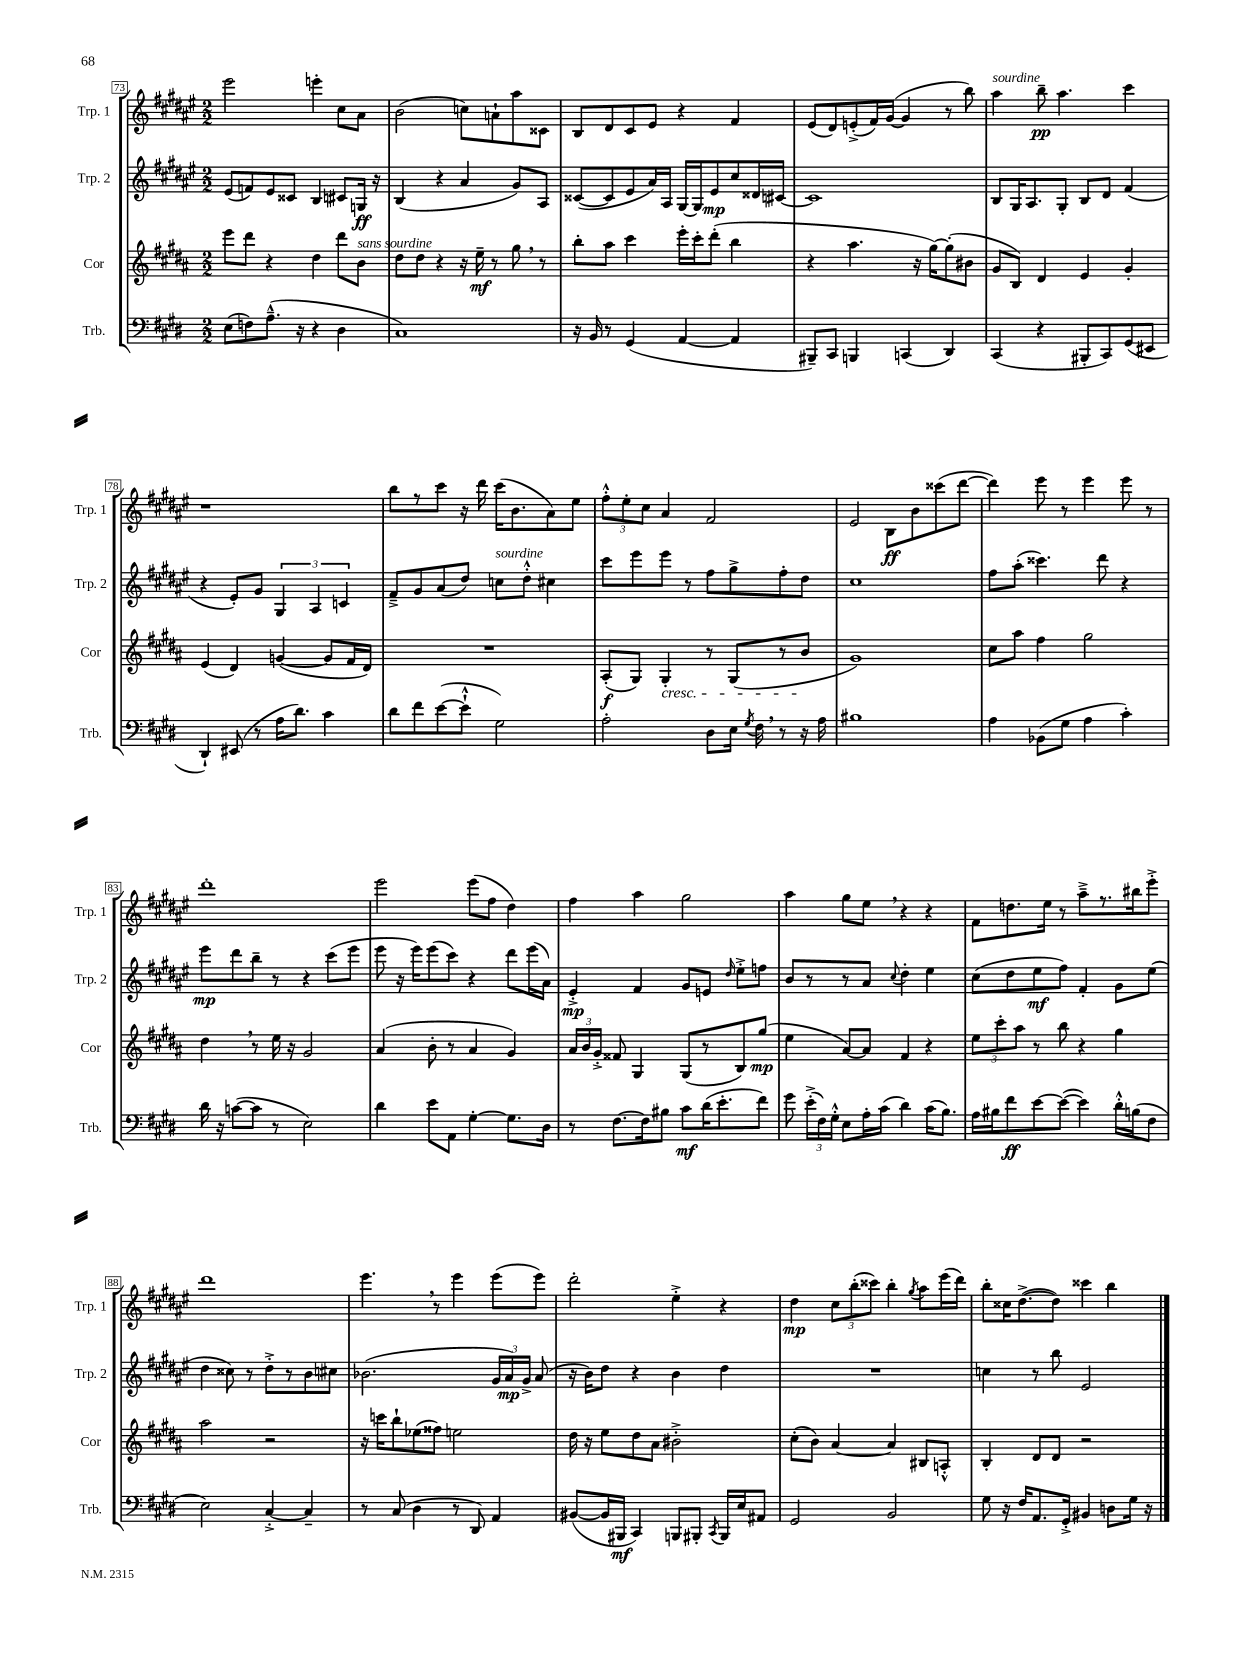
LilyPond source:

<<
\new StaffGroup <<
\new Staff = "s0" \with { instrumentName = "Trp. 1" shortInstrumentName = "Trp. 1" } {
    \clef treble \key fis \major \numericTimeSignature \time 2/2
    \autoBeamOff eis'''2 e'''4-. cis''8[ ais'8] |
    b'2( c''8[) a'8-! ais''8 cisis'8] |
    b8[ dis'8 cis'8 eis'8] r4 fis'4 |
    eis'8[( dis'8) e'8-.->( fis'16) gis'16]~( gis'4 r8 b''8) |
    ais''4^\markup { \italic "sourdine" } b''8--\pp ais''4. cis'''4 |
    r1 |
    b''8[ r8 cis'''8] r16 dis'''16 cis'''16[( b'8. ais'8) eis''8] |
    \tuplet 3/2 { fis''8[-.-^ eis''8-. cis''8] } ais'4 fis'2 |
    eis'2 b8[\ff b'8 cisis'''8( dis'''8]~ |
    dis'''4) eis'''8 r8 eis'''4 eis'''8 r8 |
    dis'''1-. |
    eis'''2 eis'''8[( fis''8] dis''4) |
    fis''4 ais''4 gis''2 |
    ais''4 gis''8[ eis''8] \breathe r4 r4 |
    fis'8[ d''8. eis''16] r8 ais''8[---> r8. bis''16 eis'''8]-.-> |
    dis'''1 |
    eis'''4. \breathe r8 eis'''4 eis'''8[( eis'''8]) |
    dis'''2-. eis''4-.-> r4 |
    dis''4\mp \tuplet 3/2 { cis''8[ b''8-.( cisis'''8]) } b''4-. \acciaccatura { gis''8 } ais''8[ eis'''16( dis'''16]) |
    b''8[-. cisis''16 dis''8.~->( dis''8]) cisis'''4 b''4 \bar "|." |
}
\new Staff = "s1" \with { instrumentName = "Trp. 2" shortInstrumentName = "Trp. 2" } {
    \clef treble \key fis \major \numericTimeSignature \time 2/2
    \autoBeamOff eis'8[( f'8) eis'8 cisis'8] b4 cis'8[ g16]\ff r16 |
    b4( r4 ais'4 gis'8[) ais8] |
    cisis'8[~( cisis'8 eis'8 ais'16) ais16] gis16[~ gis16 eis'8\mp cis''8 disis'16 cis'16]~ |
    cis'1 |
    b8[ gis16 ais8. gis8]-. b8[ dis'8] fis'4( |
    r4 eis'8[-.) gis'8] \tuplet 3/2 { gis4 ais4 c'4 } |
    fis'8[---> gis'8 ais'8( dis''8]) c''8[^\markup { \italic "sourdine" } dis''8]-.-^ cis''4 |
    cis'''8[ eis'''8 eis'''8] r8 fis''8[ gis''8-> fis''8-. dis''8] |
    cis''1 |
    fis''8[ ais''8]-.( cisis'''4.) dis'''8 r4 |
    eis'''8[\mp dis'''8 b''8]-- r8 r4 cis'''8[( eis'''8] |
    eis'''8 r16 eis'''16[) eis'''8( cis'''8]) r4 dis'''8[ eis'''16( ais'16]) |
    eis'4-.->\mp fis'4 gis'8[ e'8] \grace { dis''16 } eis''8[-.-> f''8] |
    b'8[ r8 r8 ais'8] \appoggiatura { cis''8 } dis''4-. eis''4 |
    cis''8[( dis''8 eis''8\mf fis''8]) fis'4-. gis'8[ eis''8]( |
    dis''4 cisis''8) r8 dis''8[-.-> r8 b'8 cis''8] |
    bes'2.( \tuplet 3/2 { gis'16[ ais'16\mp) gis'16]-> } ais'8( |
    r16 b'16[) dis''8] r4 b'4 dis''4 |
    R1 |
    c''4 r8 b''8 eis'2 \bar "|." |
}
\new Staff = "s2" \with { instrumentName = "Cor" shortInstrumentName = "Cor" } {
    \clef treble \key b \major \numericTimeSignature \time 2/2
    \autoBeamOff e'''8[ dis'''8] r4 dis''4 dis'''8[ b'8]^\markup { \italic "sans sourdine" } |
    dis''8[ dis''8] r4 r16 e''16--\mf r8 gis''8 \breathe r8 |
    b''8[-. ais''8] cis'''4 e'''16[-. cis'''16-. dis'''8]-.( b''4 |
    r4 ais''4. r16 gis''16[~) gis''8-.( bis'8] |
    gis'8[ b8]) dis'4 e'4 gis'4-. |
    e'4( dis'4) g'4~( g'8[ fis'16 dis'16]) |
    R1 |
    ais8[-.\f( gis8]) gis4-.\cresc r8 gis8[( r8 b'8]\! |
    gis'1) |
    cis''8[ ais''8] fis''4 gis''2 |
    dis''4 \breathe r8 e''16 r16 gis'2 |
    ais'4( b'8-. r8 ais'4 gis'4) |
    \tuplet 3/2 { ais'16[ b'16 gis'16]-.-> } fisis'8 gis4 gis8[( r8 b8) gis''8]\mp( |
    e''4 ais'8[~) ais'8] fis'4 r4 |
    \tuplet 3/2 { e''8[ cis'''8-. ais''8] } r8 b''8 r4 gis''4 |
    ais''2 r2 |
    r16 c'''16[ b''8-! ees''8( fisis''8]) e''2 |
    dis''16 r16 e''8[ dis''8 ais'8] bis'2-.-> |
    cis''8[-.( b'8]) ais'4~ ais'4 bis8[ a8]-.-^ |
    b4-. dis'8[ dis'8] r2 \bar "|." |
}
\new Staff = "s3" \with { instrumentName = "Trb." shortInstrumentName = "Trb." } {
    \clef bass \key e \major \numericTimeSignature \time 2/2
    \autoBeamOff e8[( f8) a8.]---^( r16 r4 dis4 |
    cis1) |
    r16 b,16 r8 gis,4( a,4~ a,4 |
    bis,,8[--) cis,8] b,,4 c,4( dis,4) |
    cis,4( r4 bis,,8[-. cis,8) gis,8( eis,8] |
    dis,4-!) eis,8( r8 a16[ dis'8.]) cis'4 |
    dis'8[ fis'8 e'8~( e'8]-!-^ gis2) |
    a2-. dis8[ e16] \acciaccatura { gis8 } fis16 \breathe r8 r16 a16 |
    bis1 |
    a4 bes,8[( gis8] a4 cis'4-.) |
    dis'16 r16 c'8[~( c'8] r8 e2) |
    dis'4 e'8[ a,8] gis4~-. gis8.[ dis16] |
    r8 fis8.[~ fis16 bis8] cis'8[\mf dis'16( e'8.-. fis'8]) |
    gis'8 \tuplet 3/2 { e'16[-.->( fis16) gis16]-.-^ } e8[ a16-. cis'16]( dis'4) cis'16[( b8.]) |
    a16[ bis16 fis'8\ff e'8~ e'8]~( e'4) dis'16[-.-^ b16( fis8] |
    e2) cis4~-.-> cis4-- |
    r8 cis8( dis4 r8 dis,8) a,4 |
    bis,8[~( bis,16 bis,,16]\mf cis,4) b,,8[ bis,,8]-. \acciaccatura { cis,8 } bis,,16[ e16 ais,8] |
    gis,2 b,2 |
    gis8 r16 fis16[ a,8. gis,16]-.-> bis,4 d8[ gis16] r16 \bar "|." |
}
>>
>>
\layout { \context { \Score currentBarNumber = #73 \override BarNumber.stencil = #(make-stencil-boxer 0.1 0.3 ly:text-interface::print) } }
